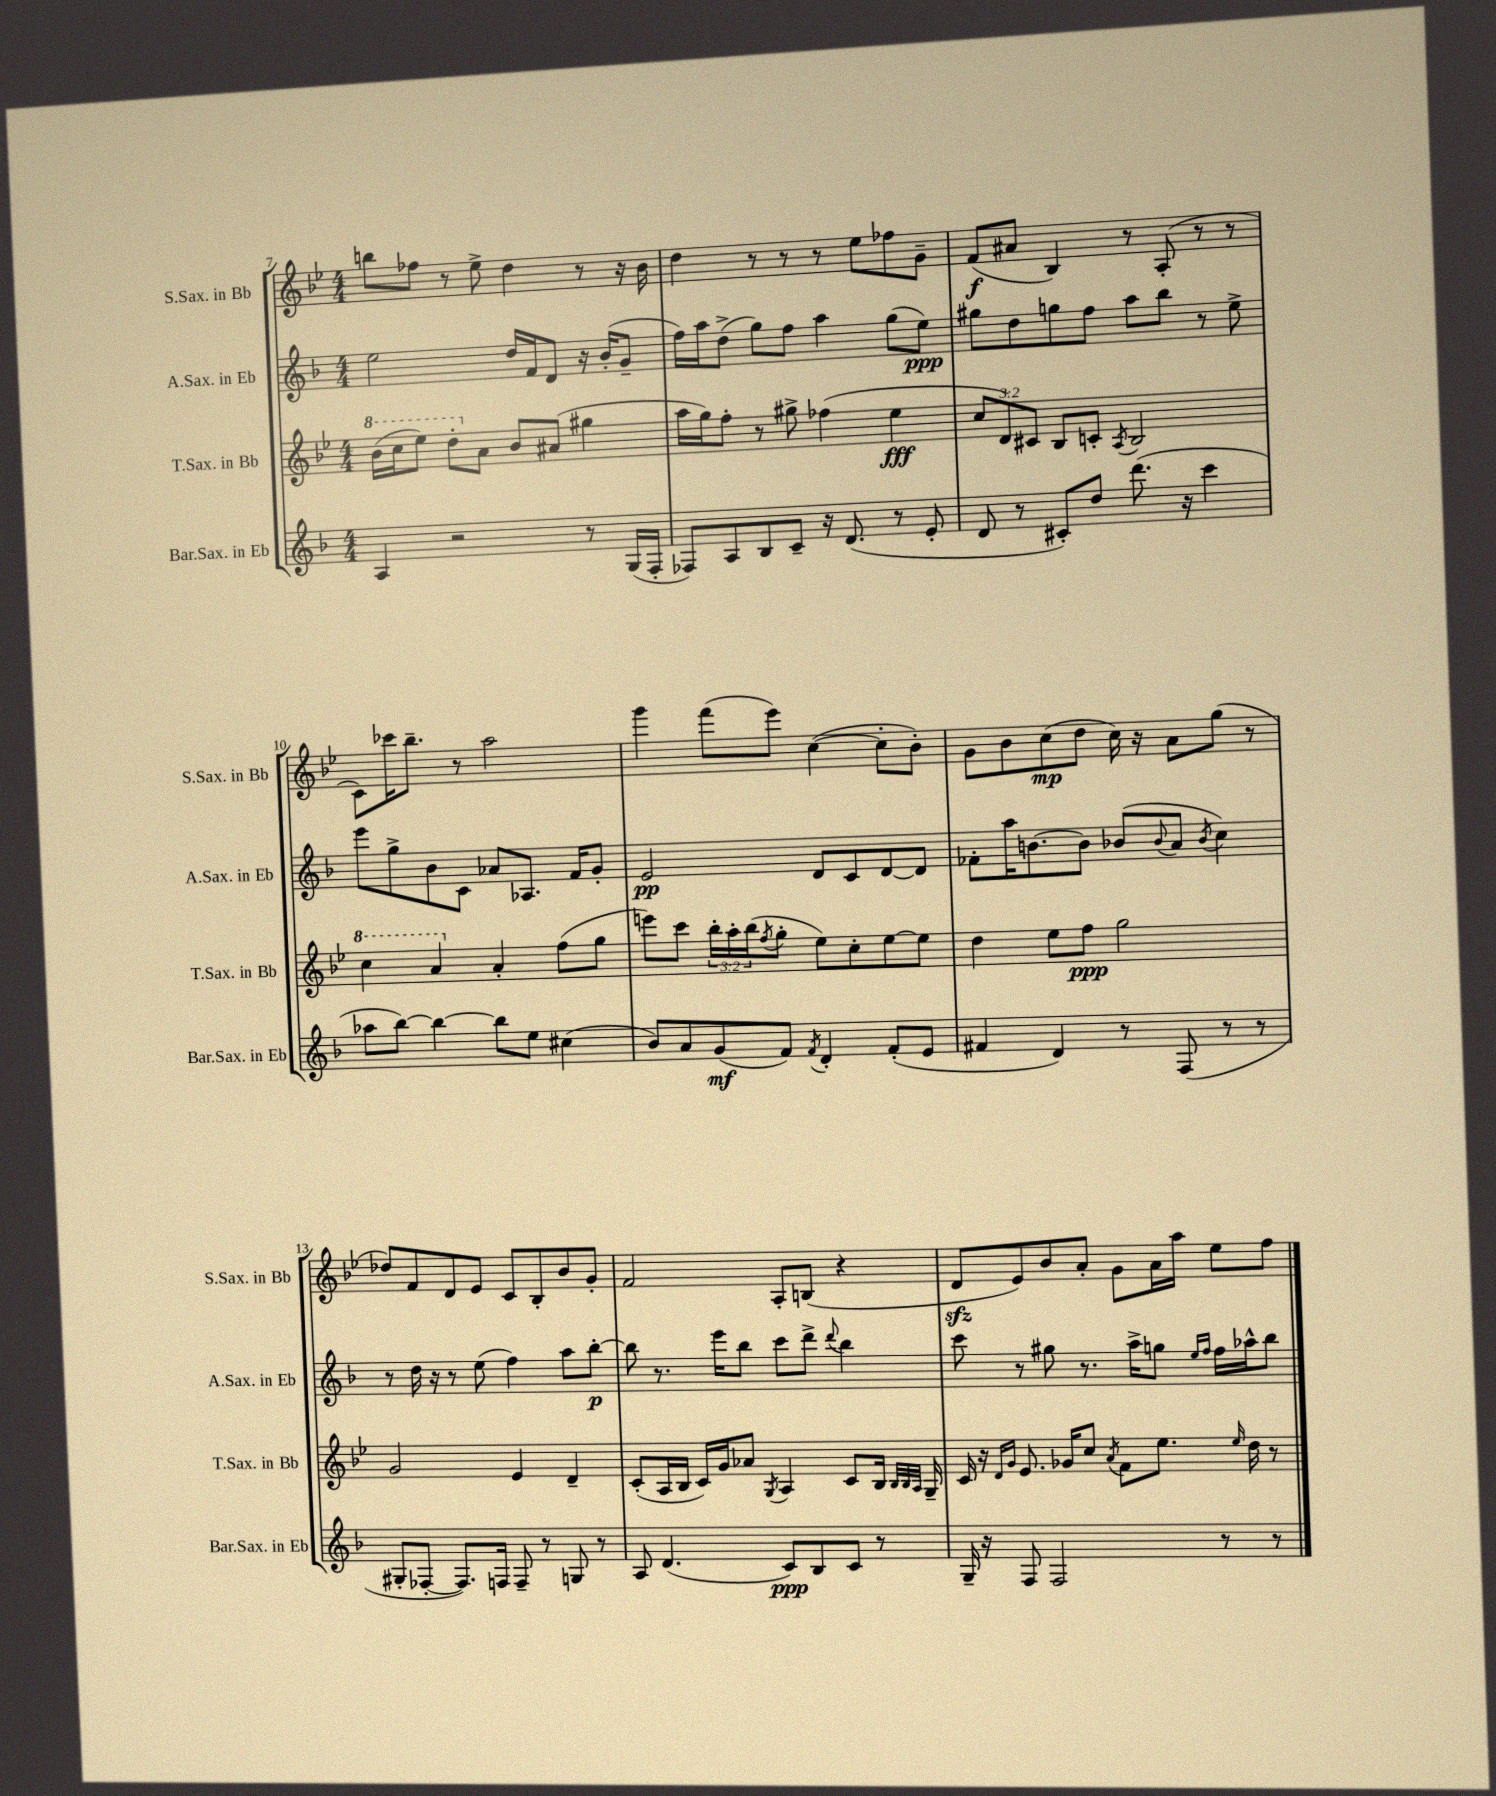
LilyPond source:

<<
\new StaffGroup <<
\new Staff = "s0" \with { instrumentName = "S.Sax. in Bb" shortInstrumentName = "S.Sax. in Bb" } {
    \clef treble \key bes \major \numericTimeSignature \time 4/4
    b''8 fes''8 r8 ees''8-> d''4 r8 r16 bes'16 |
    d''4 r8 r8 r8 ees''8 fes''8 g'8-- |
    f'8\f( ais'8 bes4) r8 a8-.( r8 r8 |
    c'8) ces'''16 bes''8.-- r8 a''2 |
    g'''4 f'''8( ees'''8) c''4~( c''8-. bes'8-.) |
    g'8 bes'8 c''8\mp( d''8 c''16) r16 a'8 g''8( r8 |
    des''8) f'8 d'8 ees'8 c'8 bes8-. bes'8 g'8-. |
    f'2 a8-. b8( r4 |
    d'8\sfz ees'8) bes'8 a'8-. g'8 a'16 a''16 ees''8 f''8 \bar "|." |
}
\new Staff = "s1" \with { instrumentName = "A.Sax. in Eb" shortInstrumentName = "A.Sax. in Eb" } {
    \clef treble \key f \major \numericTimeSignature \time 4/4
    e''2 d''16 f'16 d'8 r16 bes'16-.( g'8-- |
    f''16) a''16 d''8->( g''8) f''8 a''4 g''8( e''8\ppp) |
    gis''8 d''8 g''8 f''8 a''8 bes''8 r8 e''8-> |
    e'''8 g''8-> bes'8 c'8 aes'8 aes8. f'16 g'8-. |
    e'2\pp d'8 c'8 d'8~ d'8 |
    fes'8-. a''16 b'8.~ b'8 bes'8( \appoggiatura { bes'8 } a'8 \acciaccatura { bes'8 } c''4) |
    r8 d''16 r16 r8 e''8( f''4) a''8 bes''8~-.\p |
    bes''8 r8. e'''16 bes''8 c'''8 d'''8-> \appoggiatura { d'''8 } bes''4 |
    c'''8 r8 gis''8 r8. a''16-> g''8 \grace { e''16 f''16 } f''16 aes''16-^ bes''8 \bar "|." |
}
\new Staff = "s2" \with { instrumentName = "T.Sax. in Bb" shortInstrumentName = "T.Sax. in Bb" } {
    \clef treble \key bes \major \numericTimeSignature \time 4/4 \override Staff.TupletNumber.text = #tuplet-number::calc-fraction-text
    \ottava #1 bes''16( c'''16 ees'''8) d'''8-. \ottava #0 a'8 bes'8 ais'8( gis''4 |
    a''16 g''16) f''8-. r8 gis''8-> fes''4( ees''4\fff |
    \tuplet 3/2 { c''8 d'8) cis'8 } bes8 c'8-. \acciaccatura { a8 } bes2 |
    \ottava #1 c'''4 a''4 \ottava #0 a'4-. f''8( g''8 |
    e'''8) c'''8 \tuplet 3/2 { bes''16-. a''16-. bes''16( } \acciaccatura { f''8 } g''8-. ees''8) c''8-. ees''8~ ees''8 |
    d''4 ees''8 f''8\ppp g''2 |
    g'2 ees'4 d'4-- |
    c'8-.( a16 bes16 c'16) g'16 aes'8 \acciaccatura { g8 } a4 c'8 bes16 \grace { bes32 bes32 a32 } g16-- |
    c'16 r16 \grace { d'16 g'16 } ees'8. ges'16 c''8 \acciaccatura { a'8 } f'8 ees''8. \grace { ees''16 } d''16 r8 \bar "|." |
}
\new Staff = "s3" \with { instrumentName = "Bar.Sax. in Eb" shortInstrumentName = "Bar.Sax. in Eb" } {
    \clef treble \key f \major \numericTimeSignature \time 4/4
    a4 r2 r8 g16( f16-. |
    fes8) a8 bes8 c'8-- r16 d'8.( r8 e'8-. |
    d'8 r8 cis'8-.) d''8 d'''8.( r16 c'''4 |
    aes''8 bes''8~) bes''4~ bes''8 e''8 cis''4( |
    bes'8) a'8 g'8\mf( f'8) \acciaccatura { f'8 } d'4-. f'8-.( e'8 |
    fis'4 d'4) r8 f8( r8 r8 |
    gis8-. fes8~-. fes8.) f16 f8-- r8 g8 r8 |
    a8 d'4.( c'8\ppp) bes8 c'8 r8 |
    g16-- r16 f8 f2 r8 r8 \bar "|." |
}
>>
>>
\layout { \context { \Score currentBarNumber = #7 } }
